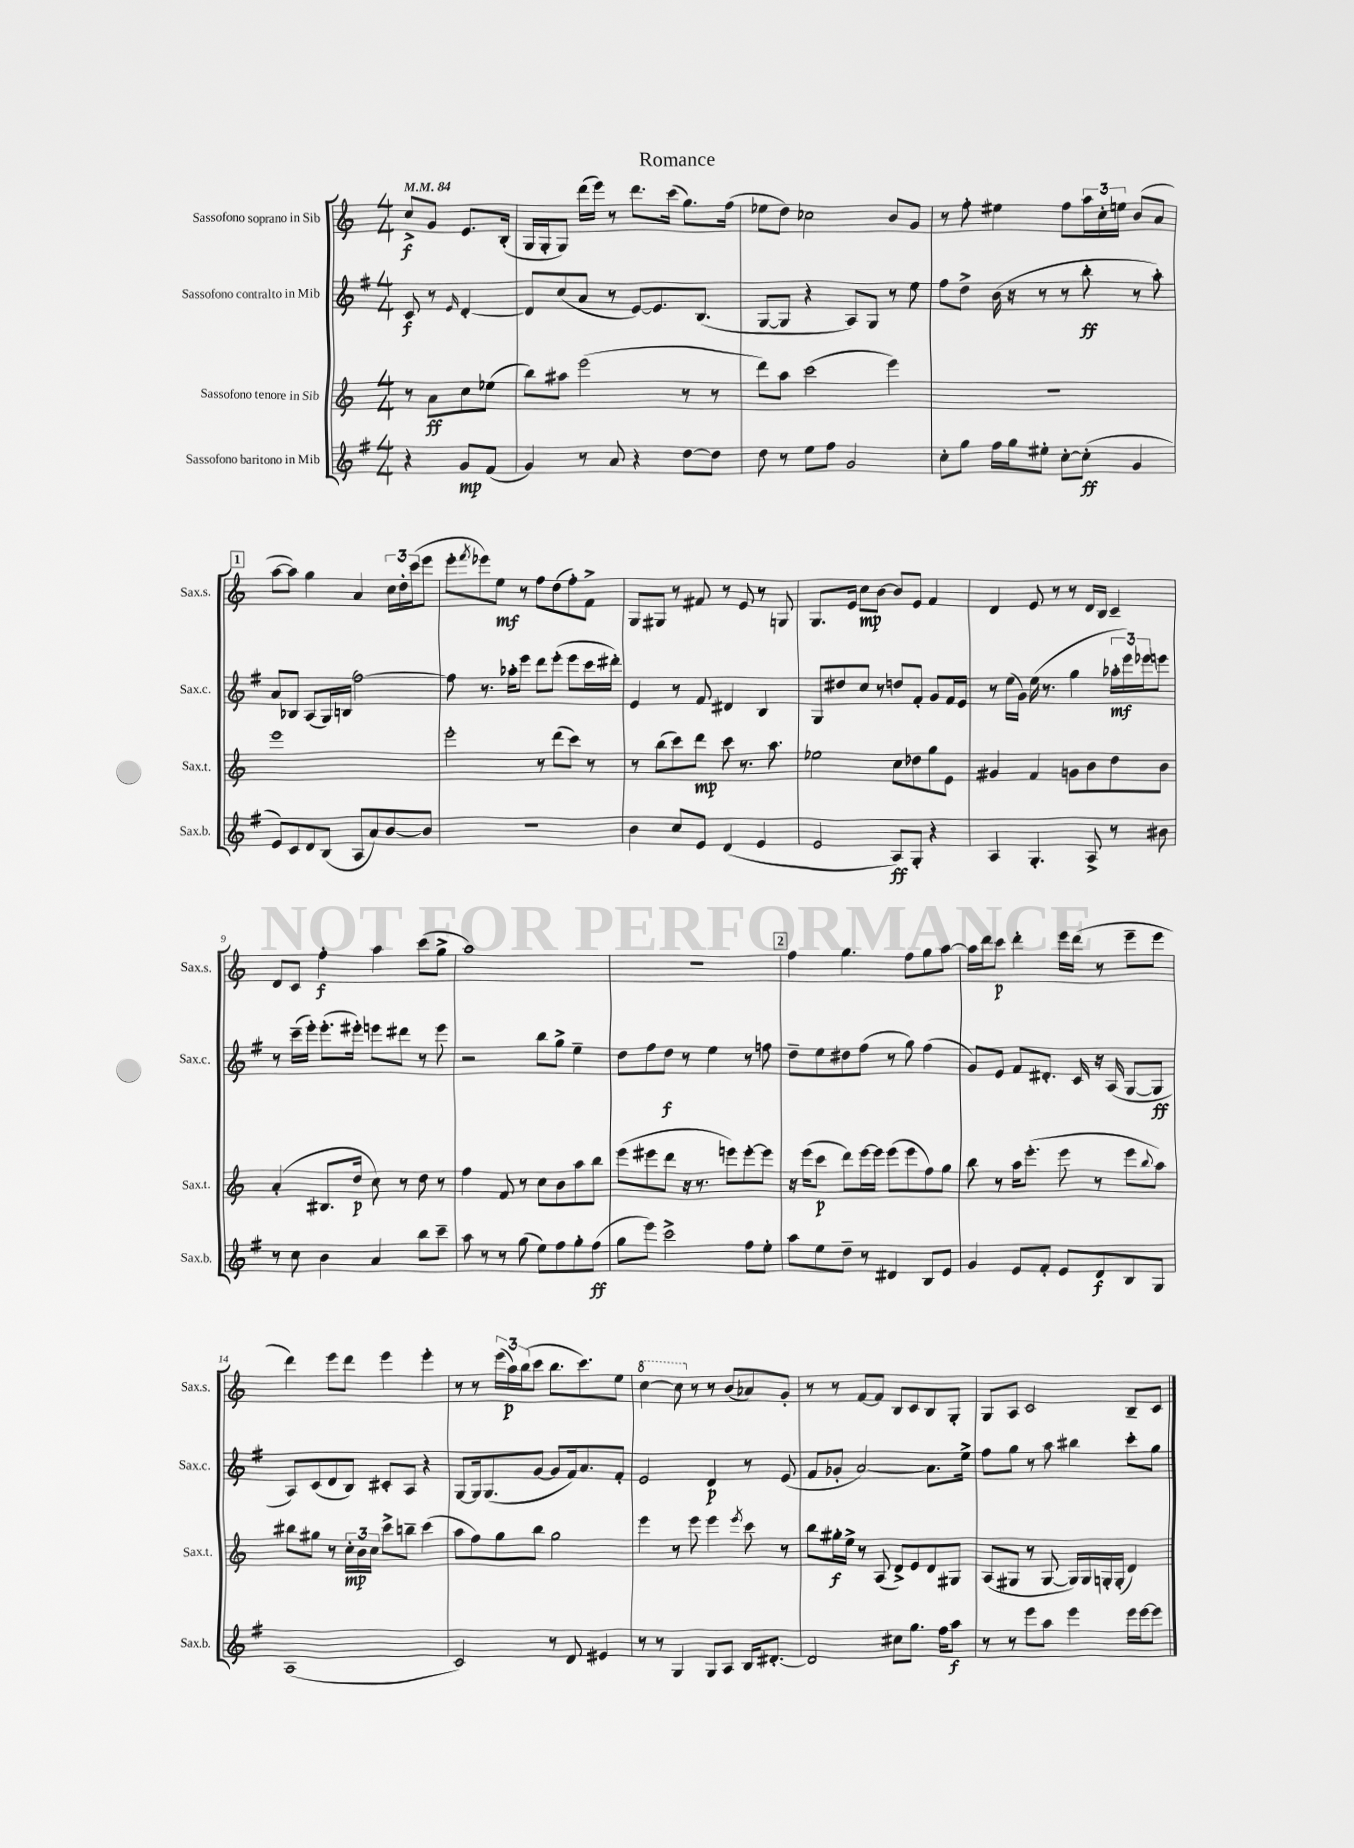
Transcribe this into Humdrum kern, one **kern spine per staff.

**kern	**kern	**kern	**kern
*staff4	*staff3	*staff2	*staff1
*clefG2	*clefG2	*clefG2	*clefG2
*k[f#]	*k[]	*k[f#]	*k[]
*M4/4	*M4/4	*M4/4	*M4/4
*MM84	*MM84	*MM84	*MM84
4r	8r	8c	8cc^
.	8a	8r	8g
.	.	16qqe	.
8g	8cc	[4d'	8.e
(8f#	(8ee-	.	.
.	.	.	(16B'
=	=	=	=
4g)	8bb)	8d]	16G
.	.	.	16G'
.	8aa#	(8cc	8G)
8r	(2eee	8a	(16ddd
.	.	.	16eee)
8a	.	8r	8r
4r	.	[8e)	8.ddd
.	.	8.e]	.
.	.	.	(16ccc
[8dd	8r	.	8.gg)
.	.	(8.B	.
8dd]	8r	.	.
.	.	.	(16ff
=	=	=	=
8dd	8ddd)	[8G	8ee-
8r	8aa	8G]	8dd)
8ee	(2ccc	4r	2cc-
8ff#	.	.	.
2g	.	8A)	.
.	.	8G	.
.	4eee)	8r	8b
.	.	8ee	8g
=	=	=	=
8cc'	1r	8ff#	8r
8gg	.	8dd^	8ff'
16ff#	.	(16b	4ee#
16gg	.	16r	.
8ee#'	.	8r	.
[8cc'	.	8r	8ff
(8cc']	.	8bb'	24aa
.	.	.	24cc'
.	.	.	24ee
4g	.	8r	(8b
.	.	8aa')	8a
=	=	=	=
8e)	1eee	8a	[8aa
8c	.	8B-	8aa])
8d	.	(8A	4gg
(8B	.	16G)	.
.	.	(16B	.
8A	.	[2ff#)	4a
8a)	.	.	.
[8b	.	.	24cc
.	.	.	24dd'
.	.	.	(24ccc
8b]	.	.	8eee
=	=	=	=
1r	2eee'	8ff#]	8eee'
.	.	.	8qfff
.	.	8.r	8eee-)
.	.	.	8ee
.	.	16aa-'	.
.	.	8eee	8r
.	8r	8ddd	8ff
.	(8ddd	(8eee'	(8dd
.	8ccc)	8eee	8ff')
.	8r	16ccc	8f^
.	.	16ddd#')	.
=	=	=	=
4b	8r	4e	8G
.	(8bb	.	8G#
8cc	8ccc)	8r	8r
8e	8ddd	8f#	8f#
(4d	8ccc	4d#	8r
.	8.r	.	8e
4e	.	4B	8r
.	8.aa	.	.
.	.	.	8G
=	=	=	=
2e	2ee-	8G	8.G
.	.	8dd#	.
.	.	.	16e
.	.	8cc	8cc
.	.	8r	[8b
8A)	8cc	8dd	8b]
8G'	8dd-	8f#'	8e
4r	8gg	8g	4f
.	8e	16f#	.
.	.	16e	.
=	=	=	=
4A	4g#	8r	4d
.	.	(16ee	.
.	.	16g)	.
4.G'	4f	(16ee	8e
.	.	8.r	.
.	.	.	8r
.	8g	4gg	8r
8A^	8b	.	16d
.	.	.	16B
8r	8dd	24aa-'	4c~
.	.	24eee)	.
.	.	24eee-	.
8b#	8b	8eee	.
=	=	=	=
8r	(4a'	8r	8d
8cc	.	(16ccc~	8c
.	.	16eee')	.
4b	8.B#	(8.eee'	4ff'
.	16dd	16eee#')	.
4a	8cc)	8eee	4aa
.	8r	8ddd#	.
8bb	8dd	8r	(8ccc
8ccc~	8r	8eee	8gg^
=	=	=	=
8aa	4ff	2r	1aa)
8r	.	.	.
8r	8f	.	.
(8gg	8r	.	.
8ee)	8cc	8bb	.
8ff#	8b	8gg^	.
8gg'	8aa	4ee~	.
(8ff#	8bb	.	.
=	=	=	=
8gg	(8eee	8dd	1r
8eee)	8eee#	8ff#	.
2ccc^	8ddd	8dd	.
.	16r	8r	.
.	8.r	.	.
.	.	4ee	.
.	8eee)	.	.
8ff#	[8eee'	8r	.
8ee'	8eee]	8ff	.
=	=	=	=
8aa	16r	8dd~	4ff
.	(16eee	.	.
8ee	8ccc	8ee	.
8dd~	8ddd)	8dd#	4.gg
8r	[16eee	(8ff#	.
.	16eee]	.	.
4d#	(8eee	8r	.
.	8eee	8gg)	8ff
8B	8ff)	(4ff#	8gg
8e	8gg	.	[8aa
=	=	=	=
4g	8bb	8g)	16aa]
.	.	.	16ddd
.	8r	8e	8ccc
8e	16aa	8f#	4ddd'
.	(8.eee'	.	.
8f#'	.	8.d#'	.
8e	8eee	.	16eee
.	.	16c	(16ddd
8d	8r	16r	8r
.	.	(16A	.
8B	8eee	[8G	8eee~
.	8qqbb	.	.
8G	8aa)	8G]	8eee
=	=	=	=
(1A	8bb#	8A)	4ddd)
.	8gg#	(8c	.
.	8r	8d	8eee
.	24cc'	8B)	8ddd
.	24b	.	.
.	24cc	.	.
.	8ccc^	8c#'	4eee
.	8bb~	8A	.
.	(4ccc	4r	4eee'
=	=	=	=
2c)	8aa	[8G	8r
.	8ff)	16G]	8r
.	.	(8.G	.
.	8gg	.	(24eee
.	.	.	24aa)
.	.	.	(24bb
.	8bb	[8g	8ccc
8r	2gg	8g]	8.bb
8d	.	16f#)	.
.	.	8.a	8.ccc)
4e#	.	.	.
.	.	8f#'	8ee
=	=	=	=
8r	4eee	2e	[4ccc
8r	.	.	.
4G	8r	.	8ccc]
.	8eee	.	8r
8G	4eee	4d	8r
8A	.	.	(8b
.	8qeee	.	.
16B	8ccc	8r	8a-)
[8.d#'	.	.	.
.	8r	(8e	8g'
=	=	=	=
2d#]	8bb	8f#	8r
.	16gg#'	8g-'	8r
.	16ee^	.	.
.	8r	[2a)	[8f
.	(8A	.	8f]
8cc#	8d^)	.	8B
8.gg	8e	.	8c
.	8d	8.a]	8B
16ff#	.	.	.
8aa	8G#	.	8G'
.	.	16ee^	.
=	=	=	=
8r	(8A	8ff#	8G
8r	8G#	8gg	8A
8eee	8r	8r	2c
8aa	[8G#	8aa	.
4eee	16G#])	4bb#	.
.	16G#	.	.
.	16G'	.	.
.	(16G'	.	.
16eee	4d)	8ccc'	8B~
[16eee	.	.	.
8eee]	.	8gg	8c
==	==	==	==
*-	*-	*-	*-
